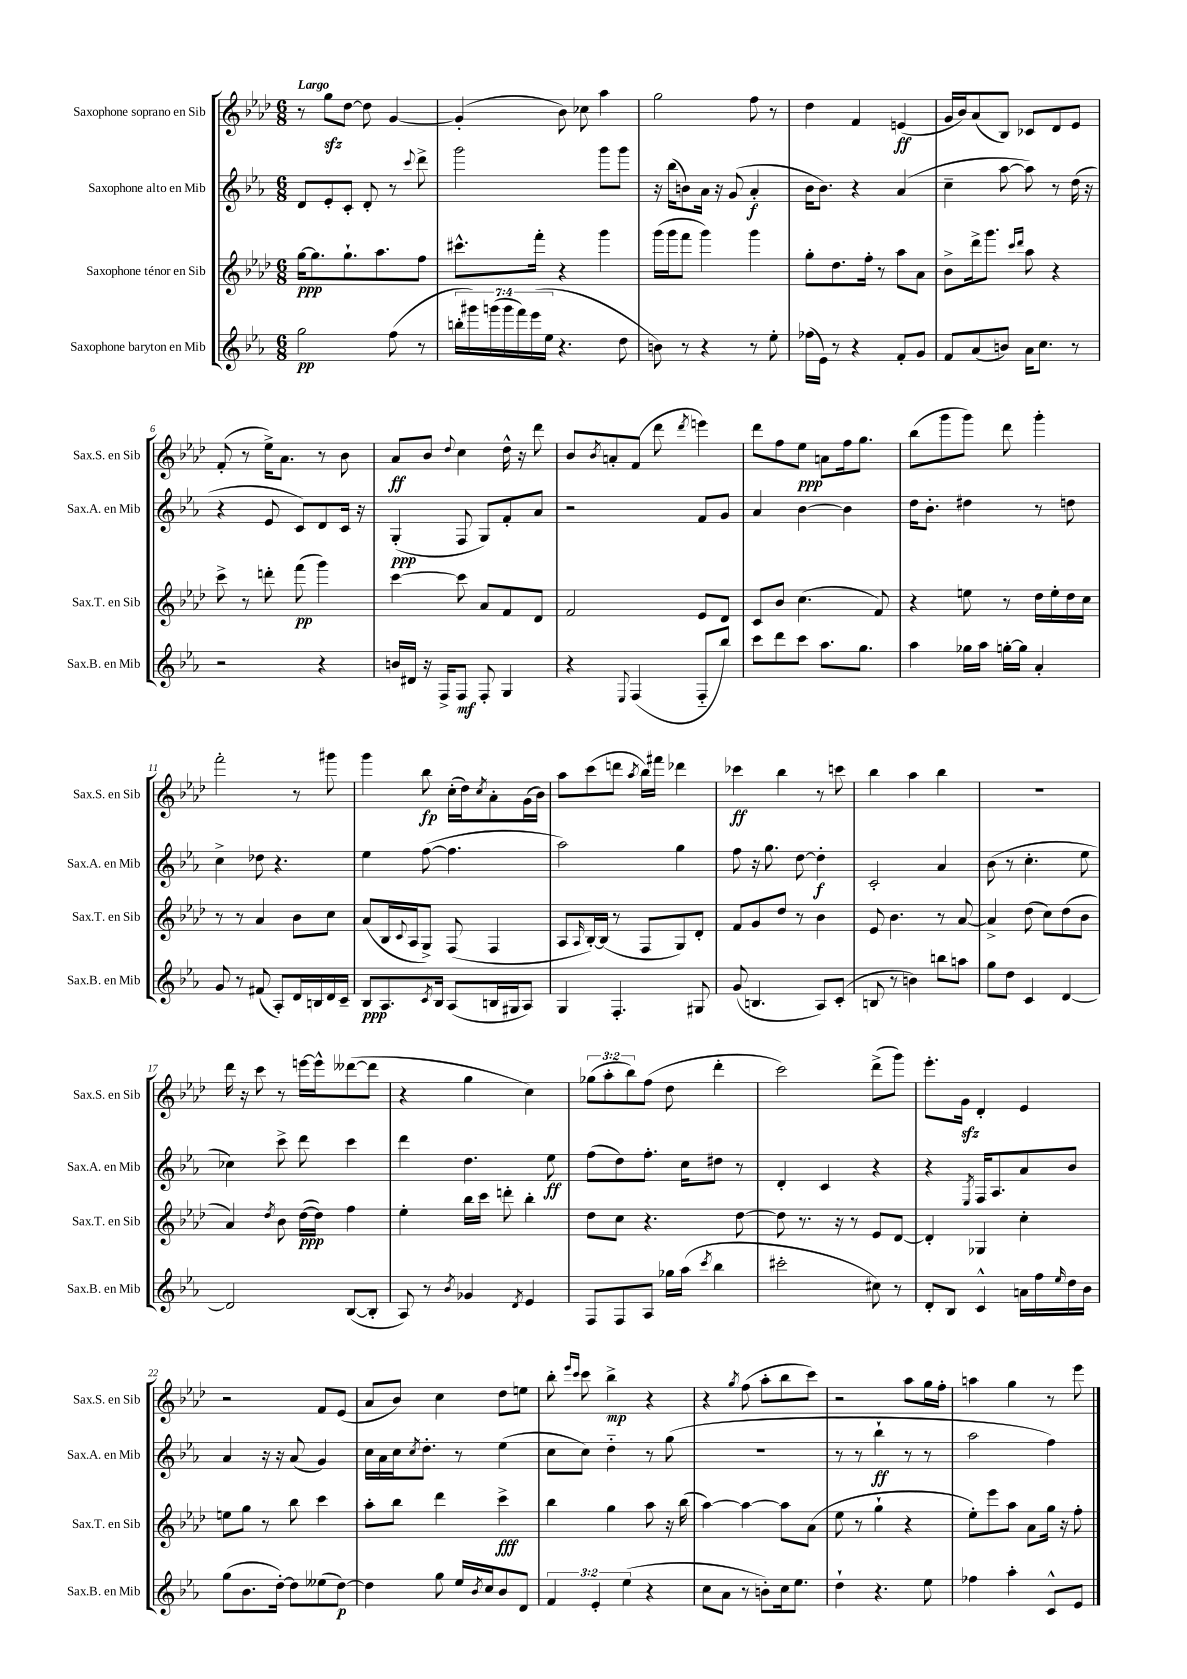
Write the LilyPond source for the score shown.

<<
\new StaffGroup <<
\new Staff = "s0" \with { instrumentName = "Saxophone soprano en Sib" shortInstrumentName = "Sax.S. en Sib" } {
    \clef treble \key aes \major \numericTimeSignature \time 6/8 \override Staff.TupletNumber.text = #tuplet-number::calc-fraction-text \tempo "Largo"
    r8 g''8\sfz des''8~ des''8 g'4~ |
    g'4-.( bes'8) ces''8 aes''4 |
    g''2 f''8 r8 |
    des''4 f'4 e'4\ff( |
    g'16 bes'16) aes'8( bes8) ces'8 des'8 ees'8 |
    f'8-.( r8 ees''16->) aes'8. r8 bes'8 |
    aes'8\ff bes'8 \appoggiatura { des''8 } c''4 des''16-^ r16 des'''8 |
    bes'8 \acciaccatura { bes'8 } a'8-. f'8( des'''8 \acciaccatura { des'''8 } e'''4) |
    des'''8 f''8 ees''8\ppp a'8 f''16 g''8. |
    bes''8( g'''8 g'''8) des'''8 g'''4-. |
    f'''2-. r8 gis'''8 |
    g'''4 bes''8\fp c''16-.( des''16) \acciaccatura { c''8 } aes'8-. g'16( bes'16) |
    aes''8 c'''8( d'''8 \acciaccatura { aes''8 } bes''16) fis'''16 des'''4 |
    ces'''4\ff bes''4 r8 c'''8 |
    bes''4 aes''4 bes''4 |
    R2. |
    des'''16 r16 c'''8 r8 e'''16~ e'''16-^ deses'''8~( deses'''8 |
    r4 g''4 c''4) |
    \tuplet 3/2 { ges''8( aes''8-. bes''8) } f''8( des''8 des'''4-. |
    c'''2) des'''8->( g'''8) |
    ees'''8.-. g'16\sfz des'4-. ees'4 |
    r2 f'8 ees'8( |
    aes'8 bes'8) c''4 des''8 e''8 |
    bes''8-. \grace { ees'''16 c'''16 } c'''8 bes''4->\mp r4 |
    r4 \acciaccatura { g''8 } f''8( aes''8-. bes''8 c'''8) |
    r2 aes''8 g''16 f''16-. |
    a''4 g''4 r8 ees'''8 \bar "|." |
}
\new Staff = "s1" \with { instrumentName = "Saxophone alto en Mib" shortInstrumentName = "Sax.A. en Mib" } {
    \clef treble \key ees \major \numericTimeSignature \time 6/8
    d'8 ees'8-. c'8-. d'8-. r8 \appoggiatura { c'''8 } d'''8-> |
    g'''2 g'''8 g'''8 |
    r16 bes''16( b'8) aes'16 r16 g'8( aes'4-.\f |
    bes'16 bes'8.) r4 aes'4( |
    c''4-- aes''8~ aes''8) r8 d''16( r16 |
    r4 ees'8 c'8) d'8 c'16 r16 |
    g4-.\ppp( f8 g8) f'8-. aes'8 |
    r2 f'8 g'8 |
    aes'4 bes'4~ bes'4 |
    d''16 bes'8.-. dis''4 r8 d''8 |
    c''4-> des''8 r4. |
    ees''4 f''8~( f''4. |
    aes''2) g''4 |
    f''8 r16 g''8. d''8~ d''4-.\f |
    c'2-. aes'4 |
    bes'8( r8 c''4.-. ees''8 |
    ces''4) c'''8-> d'''8 c'''4 |
    d'''4 d''4. ees''8\ff |
    f''8( d''8) f''8.-. c''16 dis''8 r8 |
    d'4-. c'4 r4 |
    r4 \acciaccatura { ees8 } f16 aes8. aes'8 bes'8 |
    aes'4 r16 r16 aes'8( g'4) |
    c''16 aes'16 c''16 \acciaccatura { c''8 } d''8.-. r8 ees''4( |
    c''8 c''8) d''4-_ r8 g''8( |
    R2. |
    r8 r8 bes''4-!\ff r8 r8 |
    aes''2 f''4) \bar "|." |
}
\new Staff = "s2" \with { instrumentName = "Saxophone ténor en Sib" shortInstrumentName = "Sax.T. en Sib" } {
    \clef treble \key aes \major \numericTimeSignature \time 6/8
    g''16~\ppp g''8. g''8.-! aes''8. f''8 |
    cis'''8.-^ f'''16-. r4 g'''4 |
    g'''16( g'''16 f'''8 g'''4) g'''4 |
    g''8-. des''8. f''16-. r8 aes''8 aes'8 |
    bes'8-> des'''16-> g'''8. \grace { c'''16 des'''16 } aes''8 r4 |
    c'''8-> r8 d'''8-. f'''8\pp( g'''4) |
    c'''4~ c'''8 aes'8 f'8 des'8 |
    f'2 ees'8 des'8 |
    c'8 bes'8 c''4.( f'8) |
    r4 e''8 r8 des''16 e''16-. des''16 c''16 |
    r8 r8 aes'4 bes'8 c''8 |
    aes'8( bes16 \appoggiatura { c'8 } aes16 g8->) f8( f4 |
    aes8 \grace { aes16 } bes16~-.) bes16( r8 f8 g8) des'8-. |
    f'8 g'8 des''8 r8 bes'4 |
    ees'8 bes'4. r8 aes'8~ |
    aes'4-> des''8( c''8) des''8( bes'8 |
    aes'4) \acciaccatura { des''8 } bes'8 des''16~\ppp( des''16) f''4 |
    ees''4-. bes''16 c'''16 d'''8-. bes''4-. |
    des''8 c''8 r4. des''8~ |
    des''8 r8. r16 r8 ees'8 des'8~ |
    des'4-. ges4 c''4-. |
    e''8 g''8 r8 bes''8 c'''4 |
    aes''8-. bes''8 des'''4 c'''4->\fff |
    bes''4 g''4 aes''8 r16 bes''16( |
    aes''4~) aes''4~ aes''8 aes'8( |
    ees''8 r8 g''4-! r4 |
    ees''8-.) ees'''8 aes''8 aes'8 g''16 r16 f''8-. \bar "|." |
}
\new Staff = "s3" \with { instrumentName = "Saxophone baryton en Mib" shortInstrumentName = "Sax.B. en Mib" } {
    \clef treble \key ees \major \numericTimeSignature \time 6/8 \override Staff.TupletNumber.text = #tuplet-number::calc-fraction-text
    g''2\pp f''8( r8 |
    \tuplet 7/4 { b''16-. gis'''16) g'''16( g'''16 f'''16) ees'''16( ees''16 } r4. d''8 |
    b'8) r8 r4 r8 ees''8-. |
    fes''16( ees'16) r8 r4 f'8-. g'8 |
    f'8 aes'8( b'8) aes'16 c''8. r8 |
    r2 r4 |
    b'16 dis'16 r16 f16-> f8\mf f8-. g4 |
    r4 \appoggiatura { ees8 } f4( f8-_ bes''8) |
    c'''8 d'''8 c'''8 aes''8. g''8. |
    aes''4 ges''16 aes''16 g''16~-. g''16 aes'4-. |
    g'8 r8 fis'8( aes8-.) d'16 b16 d'16 c'16-- |
    bes8\ppp aes8. \acciaccatura { c'8 } bes16 aes8( b16 gis16 aes8) |
    g4 f4.-. gis8 |
    g'8( b4. aes8) c'8-.( |
    b8 r8 b'4) b''8 a''8 |
    g''8 d''8 c'4 d'4~ |
    d'2 bes8~( bes8-. |
    aes8) r8 \acciaccatura { bes'8 } ges'4 \acciaccatura { d'8 } ees'4 |
    f8 f8 aes8 ges''16 aes''16( \acciaccatura { c'''8 } bes''4 |
    cis'''2-. cis''8) r8 |
    d'8-. bes8 c'4-^ a'16 f''16 \grace { ees''16 } d''16 bes'16 |
    g''8( bes'8. d''16~-.) d''8 eeses''8( d''8~\p) |
    d''4 g''8 ees''16 \acciaccatura { bes'8 } c''16 bes'8 d'8 |
    \tuplet 3/2 { f'4 ees'4-. ees''4( } r4 |
    c''8 aes'8 r8 b'8-.) c''16 ees''8. |
    d''4-! r4. ees''8 |
    fes''4 aes''4-. c'8-^ ees'8 \bar "|." |
}
>>
>>
